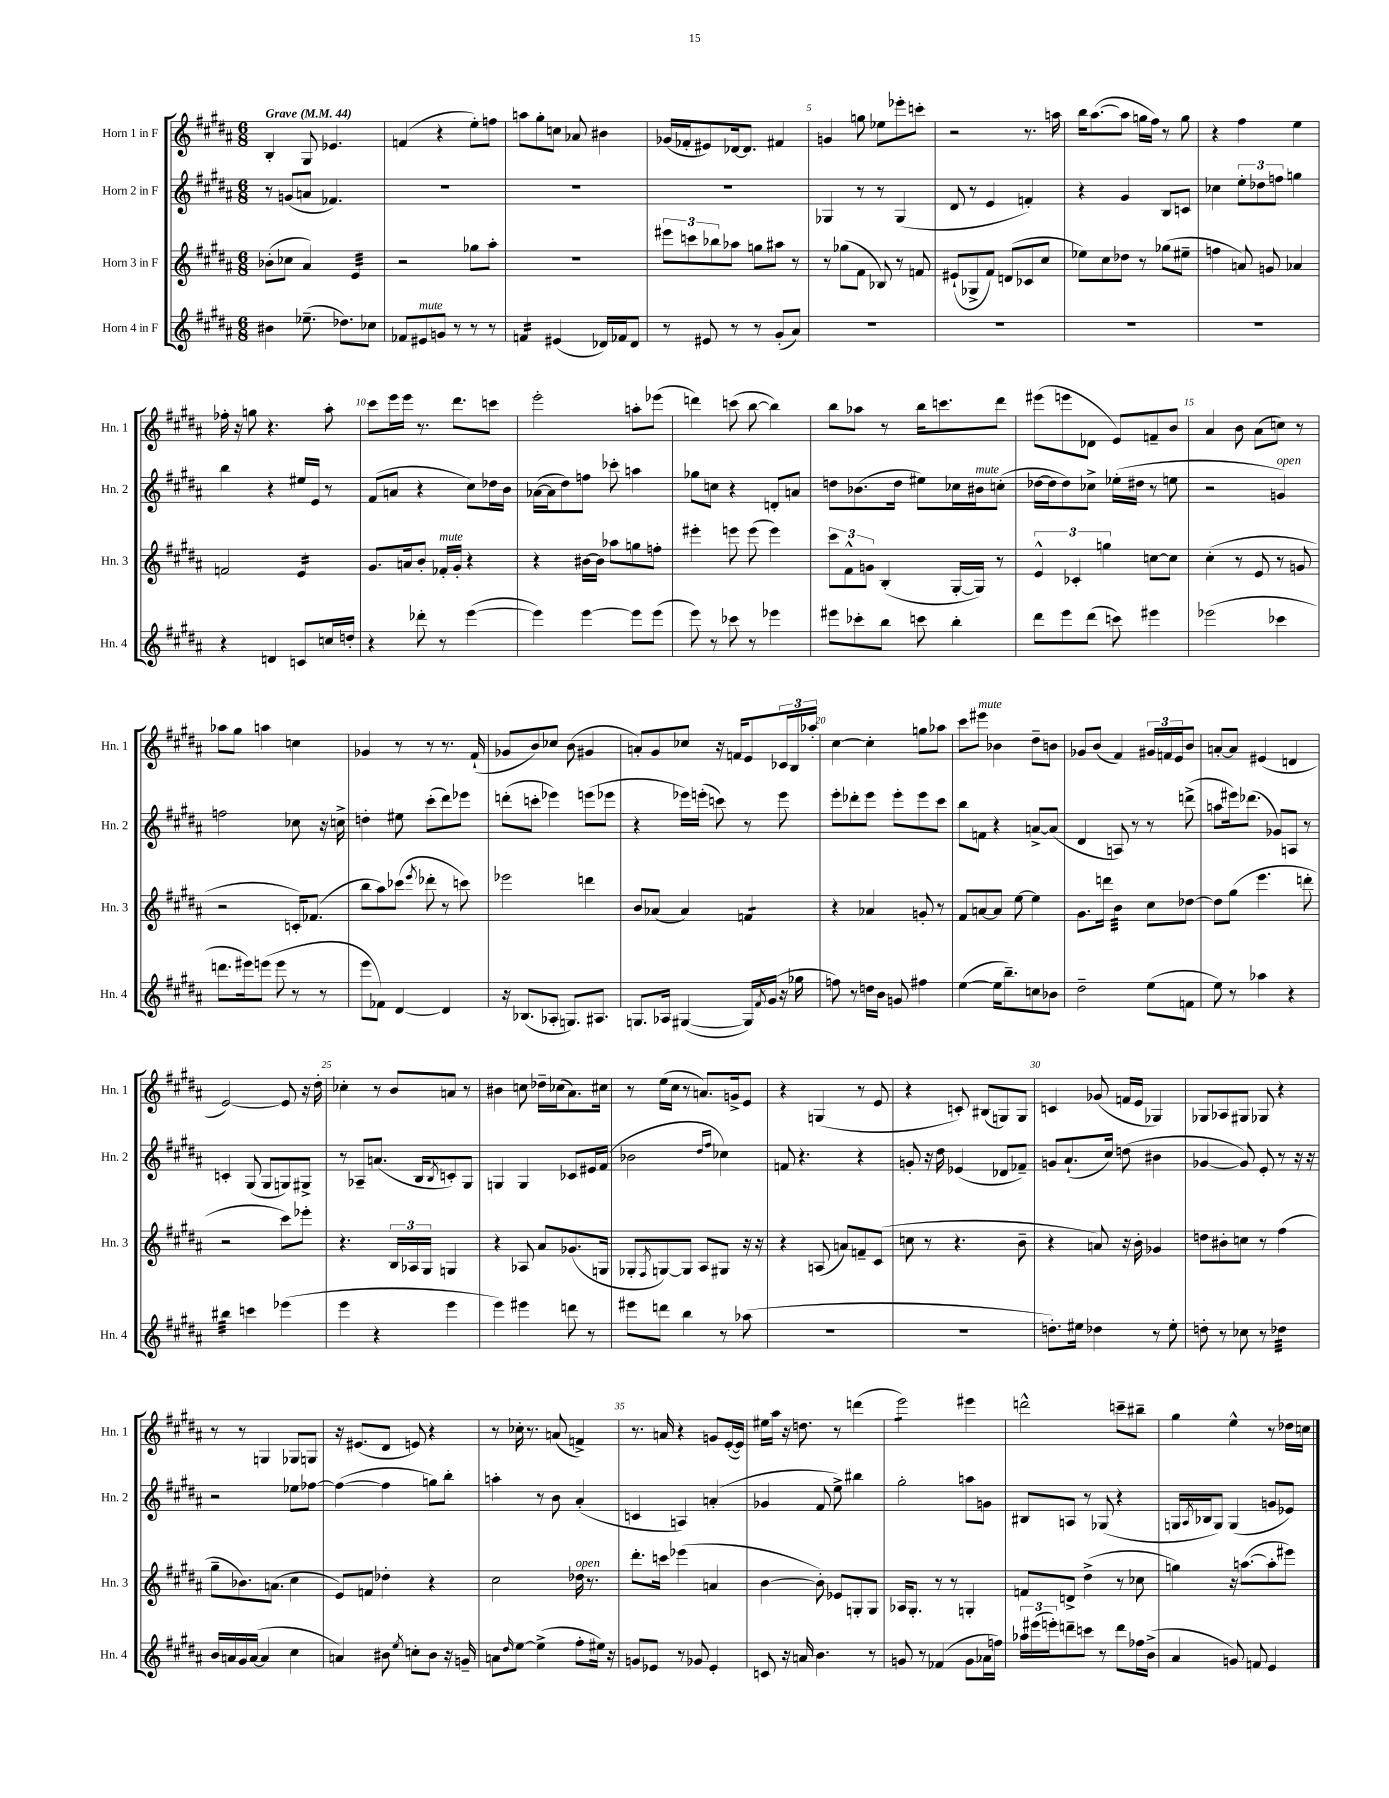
<<
\new StaffGroup <<
\new Staff = "s0" \with { instrumentName = "Horn 1 in F" shortInstrumentName = "Hn. 1" } {
    \clef treble \key b \major \numericTimeSignature \time 6/8 \tempo "Grave" 4 = 44
    b4-. gis8 ees'4. |
    f'4( r4 e''8-.) f''8 |
    a''8 gis''8-. c''8 aes'8 bis'4 |
    ges'16( fes'16-. eis'8) des'16~ des'8. fis'4 |
    g'4 g''8 ees''8 ees'''8-. c'''8-. |
    r2 r8. a''16 |
    b''16 ais''8.~( ais''8 g''16 fis''16) r8 g''8 |
    r4 fis''4 e''4 |
    fes''16-. r16 g''8 r4. ais''8-. |
    cis'''8 e'''16 e'''16 r8. dis'''8. c'''8 |
    e'''2-. a''8-. ees'''8( |
    d'''4) c'''8( b''8~ b''4) |
    b''8 aes''8 r8 b''16 c'''8. dis'''8 |
    eis'''8( e'''8 des'8 e'8) f'8-- b'8 |
    ais'4 b'8 ais'8( c''8) r8 |
    aes''8 gis''8 a''4 c''4 |
    ges'4 r8 r8 r8. fis'16-!( |
    ges'8 b'8) ces''8 b'8( gis'4 |
    a'8-.) gis'8 ces''8 r16 f'16 e'8 \tuplet 3/2 { ces'16 b16 aes''16-. } |
    cis''4~ cis''4-. g''8 aes''8 |
    cis'''8 eis'''8^\markup { \italic "mute" } bes'4 dis''8-- b'8 |
    ges'8 b'8( fis'4) \tuplet 3/2 { gis'16 f'16 e'16 } b'8 |
    a'8~-. a'8 eis'4( d'4 |
    e'2~) e'8 r16 dis''16-. |
    ces''4-. r8 b'8 a'8 r8 |
    bis'4 c''8 des''16-- ces''16( ais'8.) cis''16 |
    r8 e''16( cis''16 r8 a'8.) g'16-> e'8 |
    r4 g4( r8 e'8 |
    r4 c'8-.) bis8( g8) g8 |
    c'4 ges'8( f'16 e'16 ges4) |
    ges8 aes8 gis8 ges8 r4 |
    r8 r8 g4 ges8 g8 |
    r16 eis'8.( dis'8 e'8) r4 |
    r8 ces''16-. r8. a'8( f'4->) |
    r8. a'16 r4 g'8 e'16~-.( e'16) |
    eis''16 ais''16 r16 d''8. r8 d'''4( |
    e'''2:8) eis'''4 |
    d'''2-^ c'''8-- bis''8-- |
    gis''4 e''4-^ r8 des''16 c''16 \bar "|." |
}
\new Staff = "s1" \with { instrumentName = "Horn 2 in F" shortInstrumentName = "Hn. 2" } {
    \clef treble \key b \major \numericTimeSignature \time 6/8
    r8 g'8( a'8 fes'4.) |
    R2. |
    R2. |
    R2. |
    ges4 r8 r8 ges4( |
    dis'8 r8 e'4 f'4-.) |
    r4 gis'4 b8 c'8 |
    ces''4 \tuplet 3/2 { e''8-. des''8 f''8 } g''4 |
    b''4 r4 eis''16 e'16 r8 |
    fis'8( a'8 r4 cis''8) des''16 b'16 |
    aes'16~( aes'16 dis''8) f''8 ces'''8-. a''4 |
    ges''8 c''8 r4 d'8-. a'8 |
    d''8 bes'8.( d''16 eis''8) ces''16 bis'16^\markup { \italic "mute" } c''8-.( |
    des''16~ des''16 des''8) ces''8-> ees''16-.( dis''16 r8 e''8 |
    r2 g'4^\markup { \italic "open" }) |
    f''2 ces''8 r16 c''16-> |
    d''4-. eis''8 cis'''8-.( dis'''8) ees'''8 |
    d'''8-.( c'''8-. ees'''4) e'''8( ees'''8 |
    r4 ees'''16) e'''16-.( c'''8) r8 e'''8 |
    e'''8-. des'''8-. e'''8 e'''8-. e'''8 cis'''8 |
    b''8 f'8 r4 a'8~-> a'8( |
    dis'4 a8) r8 r8 d'''8->( |
    a''8 eis'''16) des'''8.( ges'8) a8 r8 |
    c'4-. gis8( gis8 g8) gis8-> |
    r8 aes8-- a'8.( b16 \acciaccatura { b8 } c'8-.) gis8 |
    g4 g4 ces'8 eis'16 fis'16( |
    bes'2 \grace { dis''16 fis''16 } ces''4) |
    f'8 r4. r4 |
    g'8-. r16 dis''16 ees'4( des'8 fes'8--) |
    g'8 ais'8.-!( cis''16) d''8( bis'4 |
    ges'4~ ges'8) e'8-. r8 r16 r16 |
    r2 ees''8 fes''8~ |
    fes''4~( fes''4 g''8) b''8-. |
    a''4-. r8 b'8 ais'4-.( |
    c'4 a4) a'4-.( |
    ges'4 fis'8 e''8->) bis''4 |
    gis''2-. a''8 g'8 |
    bis8 a8 r8 ges8( r4 |
    g16 \acciaccatura { ais8 } bes16 g8) g4( g'8 ees'8) \bar "|." |
}
\new Staff = "s2" \with { instrumentName = "Horn 3 in F" shortInstrumentName = "Hn. 3" } {
    \clef treble \key b \major \numericTimeSignature \time 6/8
    bes'8-.( ces''8 ais'4) e'4:32 |
    r2 ges''8 ais''8-. |
    R2. |
    \tuplet 3/2 { eis'''8 c'''8 bes''8 } aes''8 g''8 ais''8 r8 |
    r8 ges''8( fis'8 bes8) r8 f'8 |
    eis'8-!( ges8-> fis'8) d'8( ces'8 cis''8 |
    ees''8) cis''8 des''8 r8 ges''8( eis''8-- |
    f''4 a'8) g'8 aes'4 |
    f'2 e'4:16 |
    gis'8. a'16 b'8-. fes'16-.^\markup { \italic "mute" } gis'16-. r4 |
    r4 bis'16~ bis'16 aes''8 g''8 f''8-. |
    eis'''4-. e'''8 e'''8( e'''4) |
    \tuplet 3/2 { cis'''8 fis'8-^ g'8 } b4-.( gis16~-. gis16) r8 |
    \tuplet 3/2 { e'4-^ ces'4-. g''4 } c''8~ c''8 |
    cis''4-.( r8 e'8 r8 g'8 |
    r2 c'16-.) fes'8.( |
    b''8 ais''8) ces'''8( \acciaccatura { e'''8 } des'''8-. r8 c'''8) |
    ees'''2 d'''4 |
    b'8 aes'8( aes'4) f'4:8 |
    r4 aes'4 g'8-. r8 |
    fis'8 a'8~ a'8 e''8~ e''4 |
    gis'8. d'''16 b'4:32 cis''8 des''8~ |
    des''8 gis''8( e'''4. d'''8-. |
    r2 cis'''8) ees'''8-. |
    r4. \tuplet 3/2 { b16 aes16 gis16 } g4 |
    r4 aes8 ais'8 ges'8.( g16 |
    ges8-. \acciaccatura { fis8 } g8~) g8 ais8 gis8 r16 r16 |
    r4 a8( a'8) f'8-- cis'8( |
    c''8 r8 r4. b'8-- |
    r4 a'8) r16 b'16-. ges'4 |
    d''8 bis'8-. c''8 r8 fis''4( |
    gis''8-- bes'8.) a'8.( cis''4 |
    e'8) f'8 des''4-. r4 |
    cis''2 des''16^\markup { \italic "open" } r8. |
    dis'''8.-. c'''16 ees'''4( a'4 |
    b'4~ b'8-.) ees'8 g8-. g8 |
    aes16 gis8.-. r8 r8 g4-. |
    f'8 d'8-> dis''4->( r8 ces''8 |
    g''4) r16 a''8.~( a''8-. eis'''8) \bar "|." |
}
\new Staff = "s3" \with { instrumentName = "Horn 4 in F" shortInstrumentName = "Hn. 4" } {
    \clef treble \key b \major \numericTimeSignature \time 6/8
    bis'4 ees''8.--( des''8.) ces''8 |
    fes'8 eis'8^\markup { \italic "mute" } g'8 r8 r8 r8 |
    f'4:16 eis'4( des'16) fes'16 des'8 |
    r8 eis'8 r8 r8 gis'8-.( ais'8) |
    R2. |
    R2. |
    R2. |
    R2. |
    r4 d'4 c'8 c''16 d''16-. |
    r4 des'''8-. r8 e'''4~( |
    e'''4) e'''4~ e'''8 e'''8( |
    e'''8) r8 ces'''8 r8 ees'''4 |
    eis'''8 ces'''8-. b''8 c'''8 b''4-. |
    dis'''8 e'''8 dis'''8( c'''8) eis'''4 |
    ees'''2( ces'''4 |
    d'''8. eis'''16) e'''8( e'''8 r8 r8 |
    e'''8 fes'8) dis'4~ dis'4 |
    r16 bes8.( aes8-. g8.) ais8. |
    g8. aes16 gis4~( gis16) \acciaccatura { fis'8 } gis'16( r16 ges''16 |
    f''8) r8 d''16 b'16 g'8 fis''4 |
    e''4~( e''16 b''8.--) c''8 bes'8 |
    dis''2-- e''8( f'8 |
    e''8) r8 aes''4 r4 |
    bis''4:32 c'''4 ees'''4( |
    e'''4 r4 e'''4 |
    e'''4) eis'''4 d'''8 r8 |
    eis'''8 d'''8 b''4 r8 aes''8( |
    R2. |
    R2. |
    d''8.-.) eis''16 des''4 r8 eis''8-. |
    d''8-. r8 ces''8 r8 des''4:32 |
    b'16 a'16 gis'16 a'16~( a'4 cis''4 |
    a'4) bis'8 \acciaccatura { e''8 } c''8-. bis'8 r16 g'16-- |
    a'8 \grace { dis''16 } e''8~ e''4->( fis''8-. eis''16) r16 |
    g'8 ees'8 r8 ges'8 ees'4-. |
    c'8 r16 a'16 b'4. r8 |
    g'8 r8 fes'4( g'8 aes'16 f''16) |
    \tuplet 3/2 { aes''16 eis'''16( e'''16-.) } d'''8-- c'''8 r8 d'''8 fes''16 b'16->( |
    ais'4 g'8) f'8 e'4 \bar "|." |
}
>>
>>
\layout { \context { \Score \override BarNumber.break-visibility = ##(#f #t #t) barNumberVisibility = #(every-nth-bar-number-visible 5) } }
